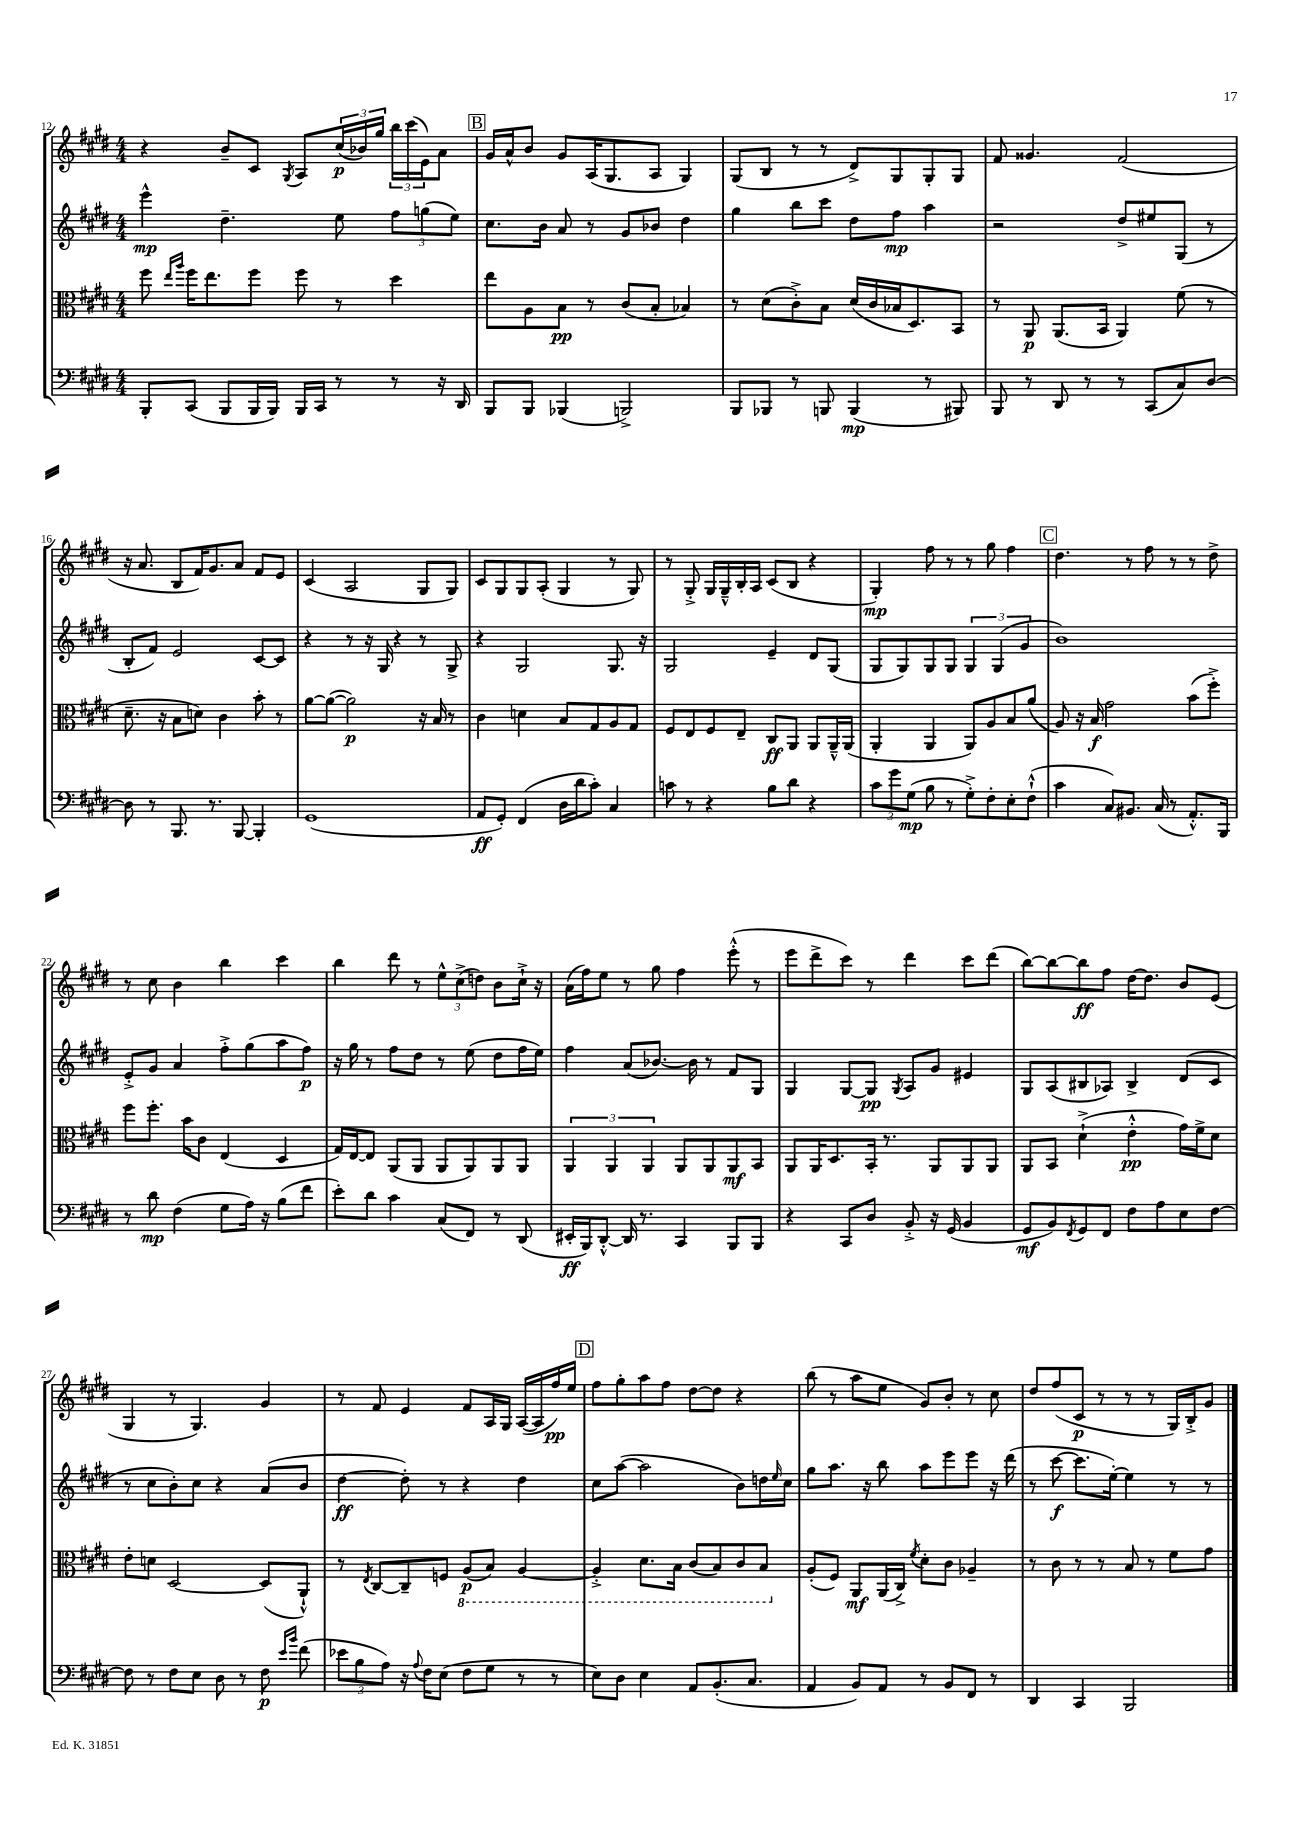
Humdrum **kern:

**kern	**dynam	**kern	**dynam	**kern	**dynam	**kern	**dynam
*part4	*part4	*part3	*part3	*part2	*part2	*part1	*part1
*staff4	*staff4	*staff3	*staff3	*staff2	*staff2	*staff1	*staff1
*clefF4	*	*clefC3	*	*clefG2	*	*clefG2	*
*k[f#c#g#d#]	*	*k[f#c#g#d#]	*	*k[f#c#g#d#]	*	*k[f#c#g#d#]	*
*M4/4	*	*M4/4	*	*M4/4	*	*M4/4	*
=12	=12	=12	=12	=12	=12	=12	=12
8BBB'/L	.	8ff#\	.	4eee^^\	mp	4r	.
.	.	16qqee/LL	.	.	.	.	.
.	.	16qqaa/JJ	.	.	.	.	.
(8CC#/J	.	16ff#\KL	.	.	.	.	.
.	.	8.ee\	.	.	.	.	.
8BBB/L	.	.	.	4.dd#~\	.	8b~/L	.
16BBB/L	.	8ff#\J	.	.	.	8c#/J	.
16BBB/JJ)	.	.	.	.	.	.	.
.	.	.	.	.	.	8qG#/	.
16BBB/LL	.	8ff#\	.	.	.	8A/L	.
16CC#/JJ	.	.	.	.	.	.	.
8r	.	8r	.	8ee\	.	(24cc#/L	p
.	.	.	.	.	.	24b-X/)	.
.	.	.	.	.	.	24gg#/JJ	.
8r	.	4dd#\	.	12ff#\L	.	24bb\LL	.
.	.	.	.	.	.	(24ccc#\	.
.	.	.	.	(12ggn\	.	24e\J)	.
16r	.	.	.	.	.	8a\J	.
.	.	.	.	12ee\J)	.	.	.
16DD#/	.	.	.	.	.	.	.
!!LO:REH:place=s1:t=B
=13	=13	=13	=13	=13	=13	=13	=13
8BBB/L	.	8ee\L	.	8.cc#\L	.	16g#/LL	.
.	.	.	.	.	.	16a^^/J	.
8BBB/J	.	8A\	.	.	.	8b/J	.
.	.	.	.	16b\Jk	.	.	.
(4BBB-X/	.	8B\J	pp	8a/	.	8g#/L	.
.	.	8r	.	8r	.	(16A/K	.
.	.	.	.	.	.	8.G#/	.
2BBBn^/)	.	(8c#/L	.	8g#/L	.	.	.
.	.	8B'/J	.	8b-X/J	.	8A/J	.
.	.	4B-X/)	.	4dd#\	.	4G#/)	.
=14	=14	=14	=14	=14	=14	=14	=14
8BBB/L	.	8r	.	4gg#\	.	(8G#/L	.
8BBB-X/J	.	(8d#\L	.	.	.	8B/J	.
8r	.	8c#'^\)	.	8bb\L	.	8r	.
8BBBn/	.	8B\J	.	8ccc#\J	.	8r	.
(4BBB/	mp	(16d#/LL	.	8dd#\L	.	8d#^/L)	.
.	.	16c#/	.	.	.	.	.
.	.	16B-X/J	.	8ff#\J	mp	8G#/	.
.	.	8.D#/)	.	.	.	.	.
8r	.	.	.	4aa\	.	8G#'/	.
8BBB#X/)	.	8BB/J	.	.	.	8G#/J	.
=15	=15	=15	=15	=15	=15	=15	=15
8BBB/	.	8r	.	2r	.	8f#/	.
8r	.	8AA/	p	.	.	4.g##X/	.
8DD#/	.	(8.AA/L	.	.	.	.	.
8r	.	.	.	.	.	.	.
.	.	16BB/Jk	.	.	.	.	.
8r	.	4AA/)	.	8dd#^/L	.	(2f#/	.
(8CC#/L	.	.	.	8ee#X/	.	.	.
8C#/)	.	(8f#\	.	(8G#/J	.	.	.
[8D#/J	.	8r	.	8r	.	.	.
!!LO:LB:g=z
=16	=16	=16	=16	=16	=16	=16	=16
8D#\]	.	8.d#~\	.	8B'/L	.	16r	.
.	.	.	.	.	.	8.a/	.
8r	.	.	.	8f#/J)	.	.	.
.	.	16r	.	.	.	.	.
8.BBB/	.	8B\L	.	2e/	.	8B/L	.
.	.	8dn\J)	.	.	.	16f#/K)	.
8.r	.	.	.	.	.	8.g#/	.
.	.	4c#\	.	.	.	.	.
[8BBB/	.	.	.	.	.	8a/J	.
4BBB'/]	.	8b'\	.	[8c#/L	.	8f#/L	.
.	.	8r	.	8c#/J]	.	8e/J	.
=17	=17	=17	=17	=17	=17	=17	=17
(1GG#	.	[8a\L	.	4r	.	(4c#/	.
.	.	(8a\J_	.	.	.	.	.
.	.	2a\])	p	8r	.	2A/	.
.	.	.	.	16r	.	.	.
.	.	.	.	16G#/	.	.	.
.	.	.	.	4r	.	.	.
.	.	16r	.	8r	.	8G#/L	.
.	.	16B/	.	.	.	.	.
.	.	8r	.	8G#^/	.	8G#/J)	.
=18	=18	=18	=18	=18	=18	=18	=18
8AA/L	ff	4c#\	.	4r	.	8c#/L	.
8GG#'/J)	.	.	.	.	.	8G#/	.
(4FF#/	.	4dn\	.	2G#/	.	8G#/	.
.	.	.	.	.	.	(8A'/J	.
16D#\LL	.	8B/L	.	.	.	4G#/	.
16d#\J	.	.	.	.	.	.	.
8c#'\J)	.	8G#/	.	.	.	.	.
4C#/	.	8A/	.	8.G#/	.	8r	.
.	.	8G#/J	.	.	.	8G#/)	.
.	.	.	.	16r	.	.	.
=19	=19	=19	=19	=19	=19	=19	=19
8cn\	.	8F#/L	.	2G#/	.	8r	.
8r	.	8E/	.	.	.	8G#'^/	.
4r	.	8F#/	.	.	.	16G#/LL	.
.	.	.	.	.	.	16G#~^^/	.
.	.	8E~/J	.	.	.	16B'/	.
.	.	.	.	.	.	16A/JJ	.
8B\L	.	8C#/L	ff	4e~/	.	(8c#/L	.
8d#\J	.	8AA/J	.	.	.	8B/J	.
4r	.	8AA/L	.	8d#/L	.	4r	.
.	.	16AA~^^/L	.	(8G#/J	.	.	.
.	.	(16AA/JJ	.	.	.	.	.
=20	=20	=20	=20	=20	=20	=20	=20
12c#\L	.	4AA'/	.	8G#/L	.	4G#'/)	mp
12g#\	.	.	.	.	.	.	.
.	.	.	.	8G#/)	.	.	.
(12G#\J	mp	.	.	.	.	.	.
8B\	.	4AA/	.	8G#/	.	8ff#\	.
8r	.	.	.	8G#/J	.	8r	.
8G#'^\L)	.	8AA/L)	.	6G#/	.	8r	.
8F#'\	.	8A/	.	.	.	8gg#\	.
.	.	.	.	(6G#/	.	.	.
8E'\	.	8B/	.	.	.	4ff#\	.
.	.	.	.	6g#/	.	.	.
(8F#`^^\J	.	(8a/J	.	.	.	.	.
!!LO:REH:place=s1:t=C
=21	=21	=21	=21	=21	=21	=21	=21
4c#\	.	8A/)	.	1b)	.	4.dd#\	.
.	.	16r	.	.	.	.	.
.	.	16B/	f	.	.	.	.
8C#/L)	.	2g#\	.	.	.	.	.
8.BB#X/J	.	.	.	.	.	8r	.
.	.	.	.	.	.	8ff#\	.
(16C#/	.	.	.	.	.	.	.
8r	.	.	.	.	.	8r	.
8.AA'^^/L)	.	(8b\L	.	.	.	8r	.
.	.	8ff#'^\J)	.	.	.	8dd#^\	.
16BBB/Jk	.	.	.	.	.	.	.
!!LO:LB:g=z
=22	=22	=22	=22	=22	=22	=22	=22
8r	.	8ff#\L	.	8e'^/L	.	8r	.
8d#\	mp	8.ff#'\J	.	8g#/J	.	8cc#\	.
(4F#\	.	.	.	4a/	.	4b\	.
.	.	16b\KL	.	.	.	.	.
.	.	8c#\J	.	.	.	.	.
8G#\L	.	(4E/	.	8ff#'^\L	.	4bb\	.
16A\Jk)	.	.	.	(8gg#\	.	.	.
16r	.	.	.	.	.	.	.
(8B\L	.	4D#/	.	8aa\	.	4ccc#\	.
8f#\J	.	.	.	8ff#\J)	p	.	.
=23	=23	=23	=23	=23	=23	=23	=23
8e'\L)	.	16G#/LL)	.	16r	.	4bb\	.
.	.	[16E/J	.	16gg#\	.	.	.
8d#\J	.	8E/J]	.	8r	.	.	.
4c#\	.	(8AA/L	.	8ff#\L	.	8ddd#\	.
.	.	8AA/J	.	8dd#\J	.	8r	.
(8C#/L	.	8AA/L	.	8r	.	12ee^^\L	.
.	.	.	.	.	.	(12cc#^\	.
8FF#/J)	.	8AA/)	.	(8ee\	.	.	.
.	.	.	.	.	.	12ddn\J)	.
8r	.	8AA/	.	8dd#\L	.	8b\L	.
(8DD#/	.	8AA/J	.	16ff#\L	.	16cc#`^\Jk	.
.	.	.	.	16ee\JJ)	.	16r	.
=24	=24	=24	=24	=24	=24	=24	=24
16EE#X'/LL	ff	6AA/	.	4ff#\	.	(16a\LL	.
16BBB/J)	.	.	.	.	.	16ff#\J)	.
[8DD#'^^/J	.	.	.	.	.	8ee\J	.
.	.	6AA/	.	.	.	.	.
16DD#/]	.	.	.	(8a/L	.	8r	.
8.r	.	.	.	.	.	.	.
.	.	6AA/	.	.	.	.	.
.	.	.	.	[8.b-X/J)	.	8gg#\	.
4CC#/	.	8AA/L	.	.	.	4ff#\	.
.	.	.	.	16b-\]	.	.	.
.	.	8AA/	.	8r	.	.	.
8BBB/L	.	8AA/	mf	8f#/L	.	(8eee'^^\	.
8BBB/J	.	8BB/J	.	8G#/J	.	8r	.
=25	=25	=25	=25	=25	=25	=25	=25
4r	.	8AA/L	.	4G#/	.	8eee\L	.
.	.	16AA/K	.	.	.	8ddd#^\	.
.	.	8.D#/	.	.	.	.	.
8CC#/L	.	.	.	[8G#/L	.	8ccc#\J)	.
8D#/J	.	16BB'/Jk	.	8G#/J]	pp	8r	.
.	.	8.r	.	.	.	.	.
.	.	.	.	8qG#/	.	.	.
8BB'^/	.	.	.	8A/L	.	4ddd#\	.
16r	.	8AA/L	.	8g#/J	.	.	.
(16GG#/	.	.	.	.	.	.	.
4BB/	.	8AA/	.	4e#X/	.	8ccc#\L	.
.	.	8AA/J	.	.	.	(8ddd#\J	.
=26	=26	=26	=26	=26	=26	=26	=26
8GG#/L	mf	8AA/L	.	8G#/L	.	[8bb\L)	.
8BB/)	.	8BB/J	.	(8A/	.	8bb\_	.
8qFF#/	.	.	.	.	.	.	.
8GG#/	.	(4d#`^\	.	8B#X/	.	8bb\]	ff
8FF#/J	.	.	.	8A-X/J)	.	8ff#\J	.
8F#\L	.	4e'^^\	pp	4B#^/	.	[16dd#\KL	.
.	.	.	.	.	.	8.dd#\J]	.
8A\	.	.	.	.	.	.	.
8E\	.	16g#\LL)	.	(8d#/L	.	8b/L	.
.	.	16f#^\J	.	.	.	.	.
[8F#\J	.	8d#\J	.	8c#/J	.	(8e/J	.
!!LO:LB:g=z
=27	=27	=27	=27	=27	=27	=27	=27
8F#\]	.	8e'\L	.	8r	.	4G#/	.
8r	.	8dn\J	.	8cc#\L	.	.	.
8F#\L	.	[2D#/	.	8b'\)	.	8r	.
8E\J	.	.	.	8cc#\J	.	4.G#/)	.
8D#\	.	.	.	4r	.	.	.
8r	.	.	.	.	.	.	.
8F#\	p	(8D#/L]	.	(8a/L	.	4g#/	.
16qqe/LL	.	.	.	.	.	.	.
16qqb/JJ	.	.	.	.	.	.	.
(8f#\	.	8AA`^^/J)	.	8b/J	.	.	.
=28	=28	=28	=28	=28	=28	=28	=28
12e-X\L	.	8r	.	[4dd#\	ff	8r	.
12B\	.	.	.	.	.	.	.
.	.	8qE/	.	.	.	.	.
.	.	[8C#/L	.	.	.	8f#/	.
12A\J)	.	.	.	.	.	.	.
16r	.	8C#~/]	.	8dd#'\])	.	4e/	.
8qqA/	.	.	.	.	.	.	.
16F#\KL	.	.	.	.	.	.	.
(8E\J	.	8Fn/J	.	8r	.	.	.
*	*	*8ba	*	*	*	*	*
8F#\L	.	(8AA/L	p	4r	.	8f#/L	.
8G#\J	.	8BB/J)	.	.	.	16A/L	.
.	.	.	.	.	.	16G#/JJ	.
8r	.	[4AA/	.	4dd#\	.	([16A/LL	.
.	.	.	.	.	.	16A/]	.
8r	.	.	.	.	.	16ff#/)	pp
.	.	.	.	.	.	16ee/JJ	.
!!LO:REH:place=s1:t=D
=29	=29	=29	=29	=29	=29	=29	=29
8E\L)	.	4AA'^/]	.	8cc#\L	.	8ff#\L	.
8D#\J	.	.	.	([8aa\J	.	8gg#'\	.
4E\	.	8.D#\L	.	2aa\]	.	8aa\	.
.	.	.	.	.	.	8ff#\J	.
.	.	16BB\Jk	.	.	.	.	.
8AA/L	.	(8C#/L	.	.	.	[8dd#\L	.
(8.BB'/	.	8BB/)	.	.	.	8dd#\J]	.
.	.	8C#/	.	8b\L)	.	4r	.
8.C#/J	.	.	.	.	.	.	.
.	.	8BB/J	.	16ddn\L	.	.	.
.	.	.	.	16qqee/	.	.	.
.	.	.	.	16cc#\JJ	.	.	.
=30	=30	=30	=30	=30	=30	=30	=30
*	*	*X8ba	*	*	*	*	*
4AA/	.	(8A'/L	.	8gg#\L	.	(8bb\	.
.	.	8F#/J)	.	8.aa\J	.	8r	.
8BB/L)	.	8AA/L	mf	.	.	8aa\L	.
.	.	.	.	16r	.	.	.
8AA/J	.	(16AA/L	.	8bb\	.	8ee\J	.
.	.	16C#^/JJ)	.	.	.	.	.
.	.	8qf#/	.	.	.	.	.
8r	.	8d#'\L	.	8aa\L	.	8g#/L)	.
8BB/L	.	8c#\J	.	8eee\	.	8b'/J	.
8FF#/J	.	4A-X~/	.	8eee\J	.	8r	.
8r	.	.	.	16r	.	8cc#\	.
.	.	.	.	(16ddd#\	.	.	.
=31	=31	=31	=31	=31	=31	=31	=31
4DD#/	.	8r	.	8r	.	8dd#/L	.
.	.	8c#\	.	[8ccc#\	f	(8ff#/	.
4CC#/	.	8r	.	8.ccc#\L]	.	8c#/J	p
.	.	8r	.	.	.	8r	.
.	.	.	.	[16ee'\Jk)	.	.	.
2BBB/	.	8B/	.	4ee\]	.	8r	.
.	.	8r	.	.	.	8r	.
.	.	8f#\L	.	8r	.	16G#/LL)	.
.	.	.	.	.	.	16B'^/J	.
.	.	8g#\J	.	8r	.	8g#/J	.
==	==	==	==	==	==	==	==
*-	*-	*-	*-	*-	*-	*-	*-
